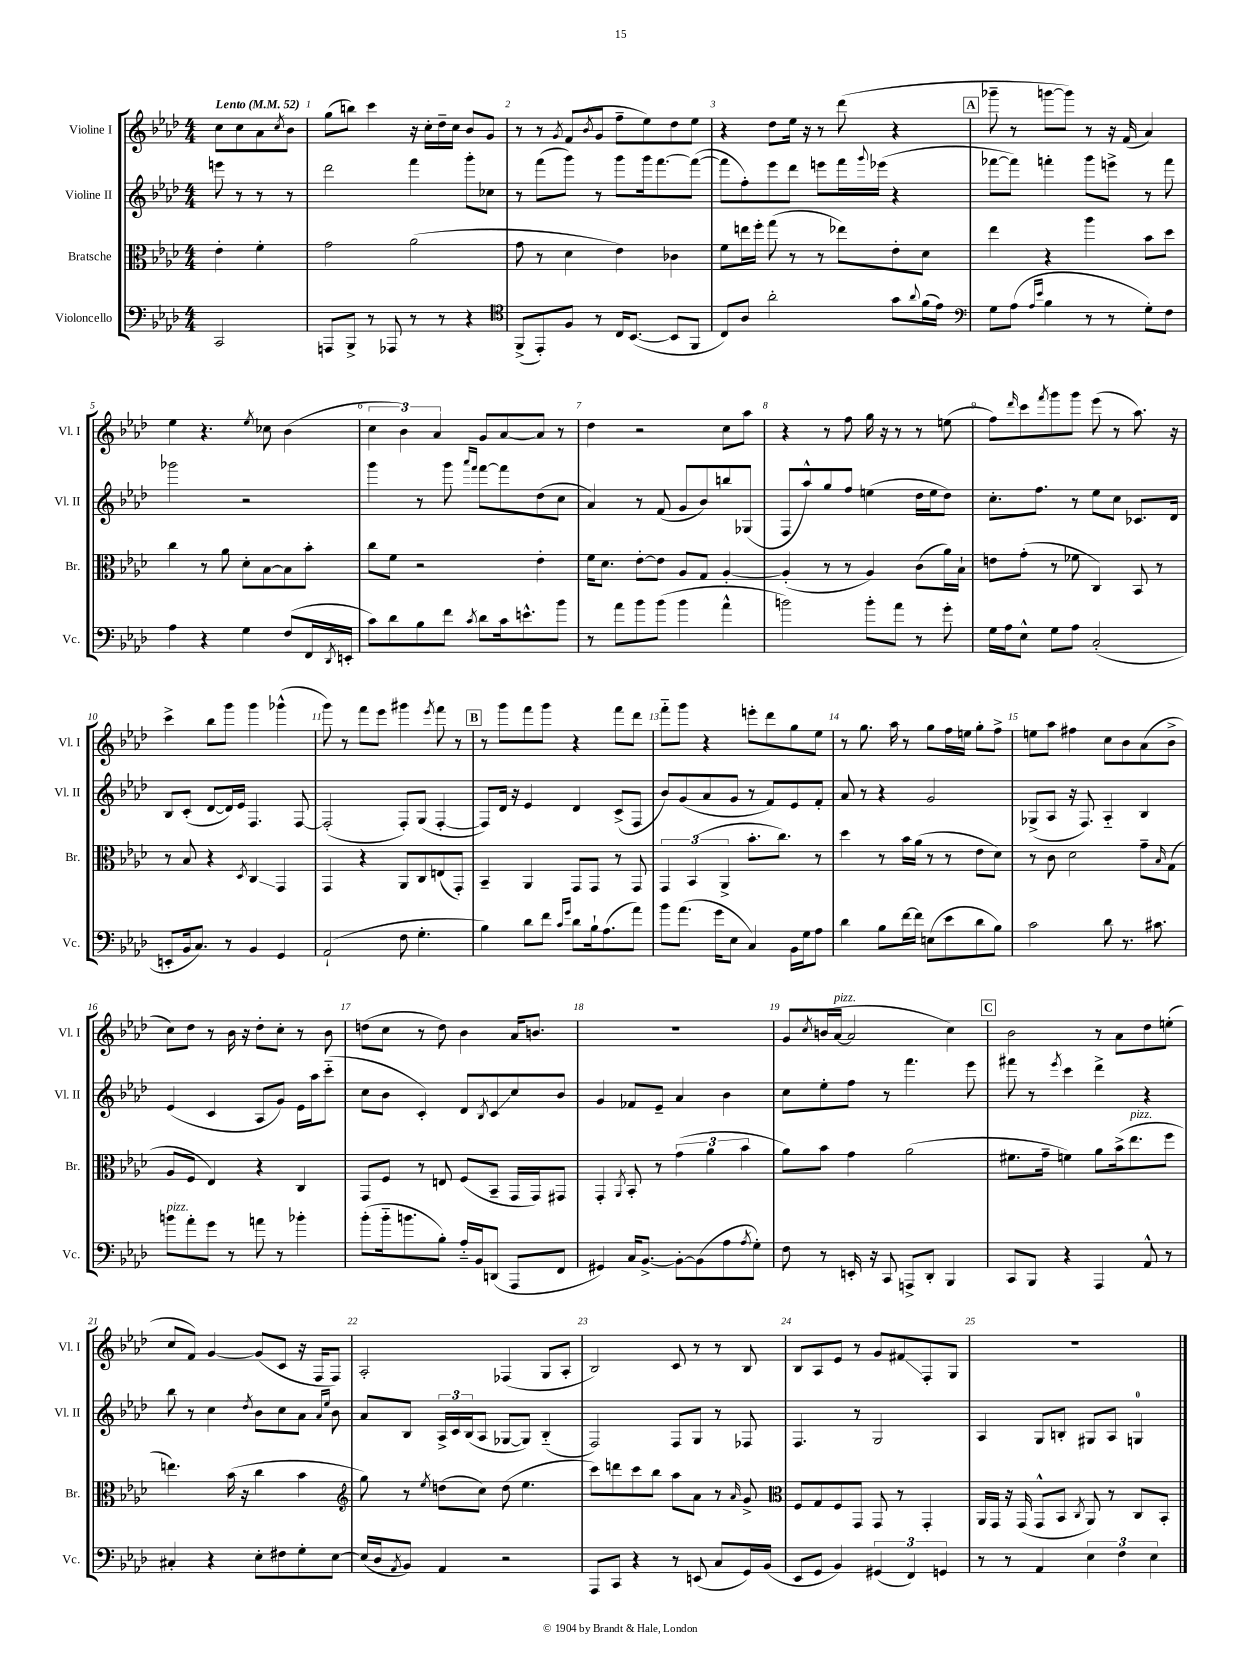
<<
\new StaffGroup <<
\new Staff = "s0" \with { instrumentName = "Violine I" shortInstrumentName = "Vl. I" } {
    \clef treble \key aes \major \numericTimeSignature \time 4/4 \partial 2 \tempo "Lento" 4 = 52
    c''8 c''8 aes'8 \acciaccatura { c''8 } bes'8 |
    g''8( b''8) c'''4 r16 c''16-. des''16-- c''16 bes'8 g'8 |
    r8 r8 \acciaccatura { g'8 } f'8( \acciaccatura { bes'8 } g'8 f''8-- ees''8) des''8 ees''8 |
    r4 des''8 ees''16 r16 r8 des'''8( r4 |
    \mark \markup { \box "A" } ges'''8-- r8 g'''8~ g'''8) r8 r16 f'16( aes'4) |
    ees''4 r4. \acciaccatura { ees''8 } ces''8 bes'4( |
    \tuplet 3/2 { c''4 bes'4) aes'4 } g'8 aes'8~ aes'8 r8 |
    des''4 r2 c''8 aes''8 |
    r4 r8 f''8 g''16 r16 r8 r8 e''8( |
    f''8) \grace { des'''16 } c'''8 \acciaccatura { f'''8 } g'''8 g'''8 ees'''8( r8 aes''8.) r16 |
    c'''4-> bes''8 g'''8 g'''4 ges'''4-^( |
    g'''8) r8 f'''8 ees'''8 gis'''4 \acciaccatura { ees'''8 } f'''8 r8 |
    \mark \markup { \box "B" } r8 g'''8 f'''8 g'''8 r4 f'''8 des'''8 |
    f'''8-_ g'''8 r4 e'''8-. des'''8 g''8 ees''8 |
    r8 g''8. aes''16 r8 g''8 f''16 e''16 g''8-. f''8-> |
    e''8 aes''8 fis''4 c''8 bes'8 aes'8( bes'8-> |
    c''8) des''8 r8 bes'16 r16 des''8-. c''8-. r8 bes'8 |
    d''8( c''8 r8 d''8) bes'4 aes'16 b'8. |
    R1 |
    g'8 \acciaccatura { c''8 } b'16( aes'16~^\markup { \italic "pizz." } aes'2 c''4) |
    \mark \markup { \box "C" } bes'2 r8 aes'8 des''8 e''8-.( |
    c''8 f'8) g'4~ g'8( c'8 r16 f16 f8) |
    aes2-. fes4( g8 aes8-. |
    bes2) c'8 r8 r8 bes8 |
    bes8 aes8 ees'8 r8 g'8 fis'8\glissando f8-. g8 |
    R1 \bar "|." |
}
\new Staff = "s1" \with { instrumentName = "Violine II" shortInstrumentName = "Vl. II" } {
    \clef treble \key aes \major \numericTimeSignature \time 4/4 \partial 2
    e'''8 r8 r8 r8 |
    des'''2 f'''4 g'''8-. ces''8 |
    r8 f'''8( g'''8) r8 g'''8 g'''16 f'''8.~ f'''8~( |
    f'''8 f''8-.) ees'''8 des'''8 e'''8 f'''16 \appoggiatura { g'''8 } ees'''16( r4 |
    \mark \markup { \box "A" } fes'''8~ fes'''8) f'''4-. g'''8 e'''8-> r8 f'''8 |
    ges'''2 r2 |
    g'''4 r8 g'''8 \grace { aes'''16 f'''16 } f'''8~ f'''8 des''8( c''8 |
    aes'4) r8 f'8( g'8 bes'8) b''8 ges8( |
    f8 aes''8-^) g''8 f''8 e''4( des''16 e''16 des''8) |
    c''8.-. f''8. r8 ees''8 c''8 ces'8. des'16 |
    bes8 c'8-.( des'8~ des'16) ees'16 f4. f8~ |
    f2-.( f8-.) g8( f4~-. |
    \mark \markup { \box "B" } f8) des'16 r16 ees'4 des'4 c'8->( f8 |
    bes'8) g'8( aes'8 g'8 r8 f'8) ees'8 f'8-. |
    aes'8 r8 r4 g'2 |
    ges8->( aes8 r16 f8.) aes4-_ bes4 |
    ees'4( c'4 aes8 g'8) ees'16 aes''16 c'''8-_( |
    c''8 bes'8 c'4-.) des'8 \acciaccatura { bes8 } c'8\glissando c''8 bes'8 |
    g'4 fes'8 ees'8-- aes'4 bes'4 |
    c''8 ees''8-. f''8 r8 f'''4. ees'''8 |
    \mark \markup { \box "C" } fis'''8 r8 \acciaccatura { ees'''8 } c'''4 des'''4-> r4 |
    bes''8 r8 c''4 \acciaccatura { des''8 } bes'8 c''8 aes'8 \grace { aes'16 ees''16 } bes'8 |
    aes'8 bes8 \tuplet 3/2 { aes16-> c'16 bes16( } aes8 ges8~ ges8) bes4-_( |
    f2) f8 g8 r8 fes8 |
    f4. r8 g2 |
    aes4 g8 b8-. gis8 aes8 g4-0 \bar "|." |
}
\new Staff = "s2" \with { instrumentName = "Bratsche" shortInstrumentName = "Br." } {
    \clef alto \key aes \major \numericTimeSignature \time 4/4 \partial 2
    ees'4-. f'4-. |
    g'2 aes'2( |
    g'8 r8 des'4 ees'4) ces'4 |
    f'8 e''16 f''16-. g''8( r8 r8 ees''8) ees'8-. des'8 |
    \mark \markup { \box "A" } ees''4 r4 aes''4 bes'8 des''8 |
    c''4 r8 aes'8 des'8-. bes8~ bes8 bes'8-. |
    c''8 f'8 r2 ees'4-. |
    f'16 des'8. ees'8~-. ees'8 aes8 g8 aes4~-. |
    aes4-.( r8 r8 aes4) c'8( aes'16) bes16-! |
    e'8 g'8-.( r8 fes'8 c4) bes,8 r8 |
    r8 bes8 r4 \acciaccatura { des8 } c4\glissando g,4 |
    g,4 r4 aes,8 c8 e8( g,8-.) |
    \mark \markup { \box "B" } bes,4-- aes,4 g,8 g,8 r8 g,8 |
    \tuplet 3/2 { g,4 bes,4( aes,4-> } bes'8.-. c''8.) r8 |
    des''4 r8 bes'16 aes'16( r8 r8 ees'8 des'8) |
    r8 c'8 des'2 g'8-- \grace { bes16 } g8( |
    aes8 f8 ees4) r4 c4 |
    g,8 f8 r8 e8 f8( bes,8-- g,16 g,16) gis,8 |
    g,4-. \acciaccatura { aes,8 } bes,8-. r8 \tuplet 3/2 { g'4( aes'4 bes'4 } |
    aes'8) bes'8 g'4 aes'2( |
    \mark \markup { \box "C" } fis'8. g'16-- f'4) aes'8 bes'16->( ees''8.^\markup { \italic "pizz." } f''8 |
    e''4.) bes'16( r16 c''4 bes'4 |
    \clef treble g''8) r8 \acciaccatura { ees''8 } d''8( c''8) d''8( ees''4. |
    c'''8) d'''8 c'''8 bes''8 aes''8 aes'8 r8 \grace { aes'16 } g'8-> |
    \clef alto f8 g8 f8 g,8 g,8 r8 g,4-. |
    aes,16 g,16 r16 g,16( g,8-^ bes,8 \acciaccatura { c8 } aes,8) r8 c8 bes,8-. \bar "|." |
}
\new Staff = "s3" \with { instrumentName = "Violoncello" shortInstrumentName = "Vc." } {
    \clef bass \key aes \major \numericTimeSignature \time 4/4 \partial 2
    c,2 |
    a,,8 bes,,8-> r8 aes,,8 r8 r8 r4 |
    \clef tenor f,8->( ees,8-.) f8 r8 c16 bes,8.~( bes,8 f,8 |
    c8) aes8 aes'2-. g'8 \appoggiatura { aes'8 } f'16( ees'16) |
    \mark \markup { \box "A" } \clef bass g8 aes8( \grace { aes16 ees'16 } bes4 r8 r8 g8-.) f8 |
    aes4 r4 g4 f8( f,16 \acciaccatura { des,8 } e,16-. |
    c'8) des'8 bes8 f'8 \acciaccatura { c'8 } des'8 c'16 e'8.-^ bes'8 |
    r8 aes'8 bes'8 bes'8( bes'4 aes'4-^ |
    b'2) b'8-. aes'8 r8 g'8-. |
    g16 aes16 ees8-^ g8 aes8 c2-.( |
    e,8-. bes,16 c8.) r8 bes,4 g,4 |
    aes,2-!( f8 g4.-. |
    \mark \markup { \box "B" } bes4) des'8 f'8 \grace { c'16 g'16 } des'8 bes16-! aes8.( aes'8) |
    bes'8 aes'8.( g'16 ees8 c4) bes,16 g16 aes8 |
    des'4 bes8 f'16~ f'16 e8( ees'8 des'8 bes8) |
    c'2 des'8 r8. cis'8. |
    b'8^\markup { \italic "pizz." } aes'8-. g'8 r8 a'8 r8 bes'4-. |
    bes'8-.( bes'16-_ b'8. bes8-.) aes16-_ bes,16 d,8( aes,,8 f,8 |
    gis,4) c16 bes,8.~-> bes,8~-. bes,8( aes8 \acciaccatura { aes8 } g8-.) |
    f8 r8 e,16-. r16 c,8 a,,8-> des,8-. bes,,4 |
    \mark \markup { \box "C" } c,8 bes,,8 r4 aes,,4 aes,8-^ r8 |
    cis4-. r4 ees8-. fis8 g8-. ees8~ |
    ees16( des16 \acciaccatura { aes,8 } bes,8) aes,4 r2 |
    aes,,8 c,8 r4 r8 e,8( c8 g,16) bes,16( |
    ees,8 g,8 bes,4) \tuplet 3/2 { gis,4( f,4) g,4 } |
    r8 r8 aes,4 \tuplet 3/2 { ees4 f4 ees4 } \bar "|." |
}
>>
>>
\layout { \context { \Score \override BarNumber.break-visibility = ##(#f #t #t) barNumberVisibility = #all-bar-numbers-visible } }
